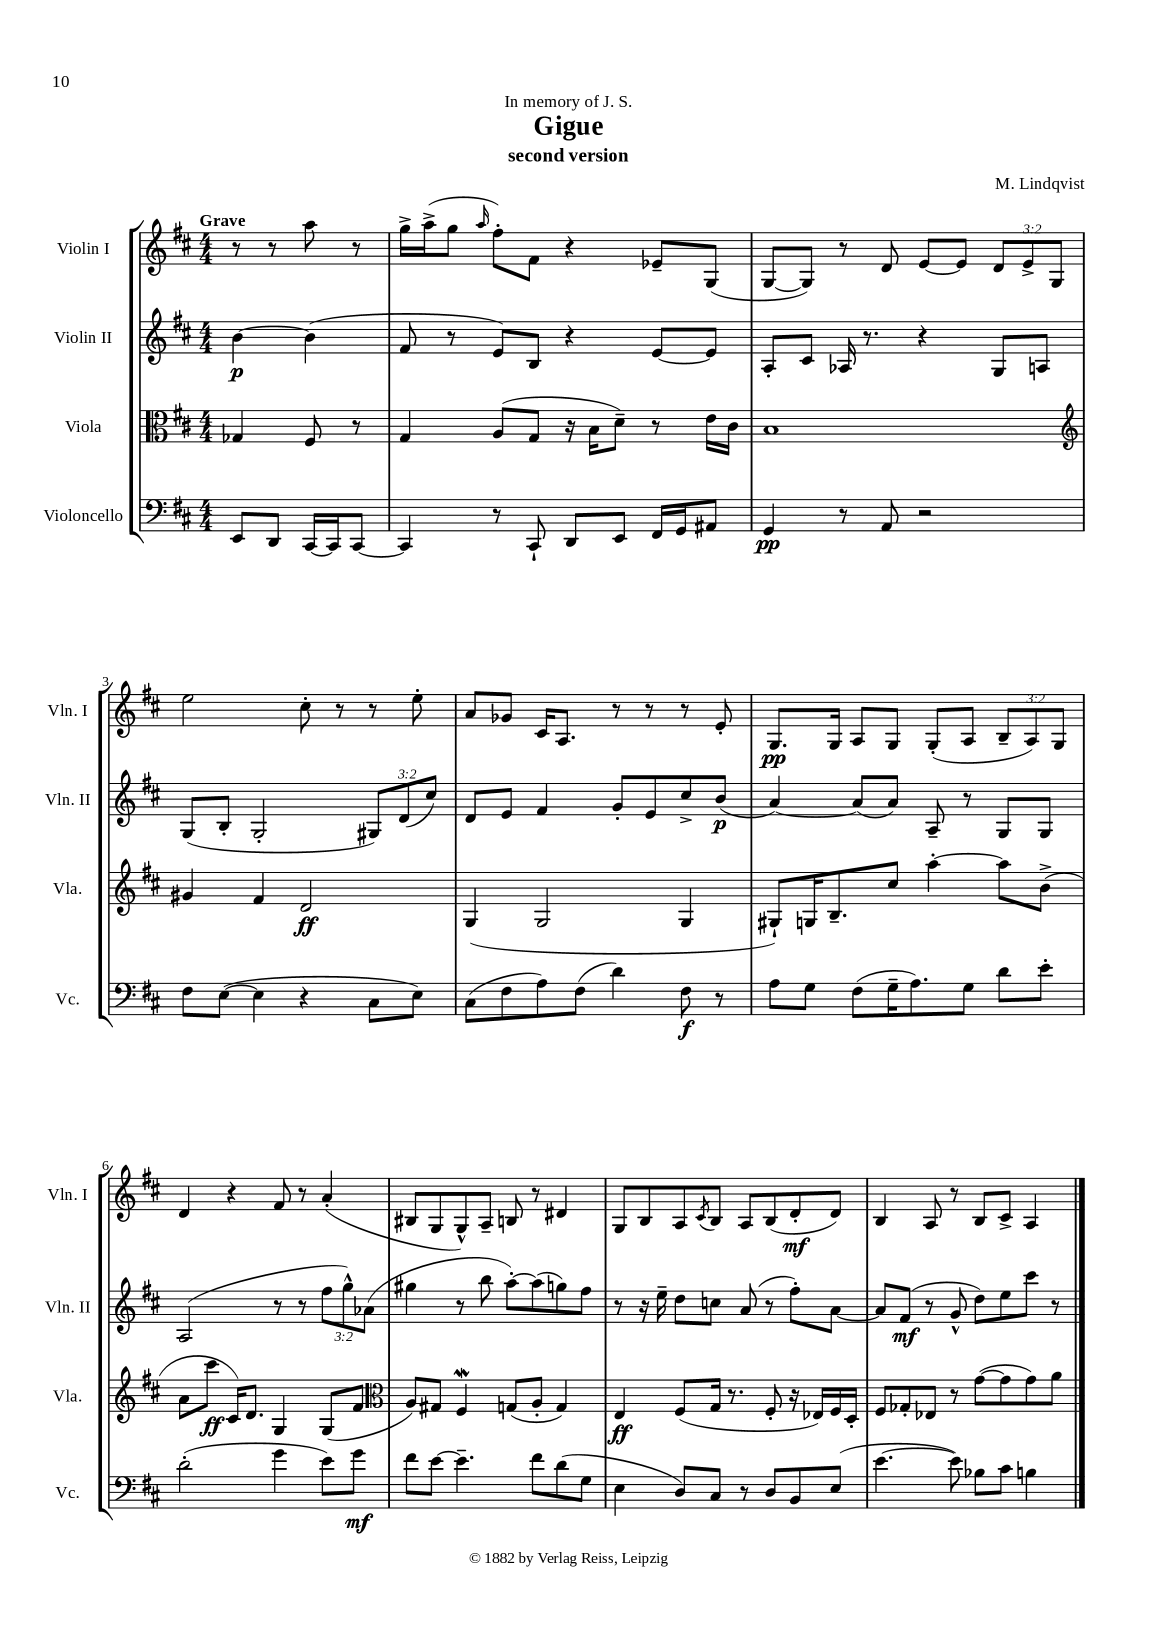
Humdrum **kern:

**kern	**dynam	**kern	**dynam	**kern	**dynam	**kern	**dynam
*part4	*part4	*part3	*part3	*part2	*part2	*part1	*part1
*staff4	*staff4	*staff3	*staff3	*staff2	*staff2	*staff1	*staff1
*I"Violoncello	*	*I"Viola	*	*I"Violin II	*	*I"Violin I	*
*I'Vc.	*	*I'Vla.	*	*I'Vln. II	*	*I'Vln. I	*
*clefF4	*	*clefC3	*	*clefG2	*	*clefG2	*
*k[f#c#]	*	*k[f#c#]	*	*k[f#c#]	*	*k[f#c#]	*
*M4/4	*	*M4/4	*	*M4/4	*	*M4/4	*
=	=	=	=	=	=	=	=
!	!	!	!	!	!	!LO:TX:a:B:t=Grave	!
8EE/L	.	4G-X/	.	[4b\	p	8r	.
8DD/J	.	.	.	.	.	8r	.
[16CC#/LL	.	8F#/	.	(4b\]	.	8aa\	.
16CC#/J]	.	.	.	.	.	.	.
[8CC#/J	.	8r	.	.	.	8r	.
=1	=1	=1	=1	=1	=1	=1	=1
4CC#/]	.	4G/	.	8f#/	.	16gg^\LL	.
.	.	.	.	.	.	(16aa^\J	.
.	.	.	.	8r	.	8gg\J	.
.	.	.	.	.	.	16qqaa/	.
8r	.	(8A/L	.	8e/L)	.	8ff#'\L)	.
8CC#`/	.	8G/J	.	8B/J	.	8f#\J	.
8DD/L	.	16r	.	4r	.	4r	.
.	.	16B\KL	.	.	.	.	.
8EE/J	.	8d~\J)	.	.	.	.	.
16FF#/LL	.	8r	.	[8e/L	.	8e-X~/L	.
16GG/J	.	.	.	.	.	.	.
8AA#X/J	.	16e\LL	.	8e/J]	.	(8G/J	.
.	.	16c#\JJ	.	.	.	.	.
=2	=2	=2	=2	=2	=2	=2	=2
4GG/	pp	1B	.	8A'/L	.	[8G/L	.
.	.	.	.	8c#/J	.	8G/J])	.
8r	.	.	.	16A-X/	.	8r	.
.	.	.	.	8.r	.	.	.
8AA/	.	.	.	.	.	8d/	.
2r	.	.	.	4r	.	[8e/L	.
.	.	.	.	.	.	8e/J]	.
.	.	.	.	8G/L	.	12d/L	.
.	.	.	.	.	.	12e^/	.
.	.	.	.	8An/J	.	.	.
.	.	.	.	.	.	12G/J	.
!!LO:LB:g=z
=3	=3	=3	=3	=3	=3	=3	=3
*	*	*clefG2	*	*	*	*	*
8F#\L	.	4g#X/	.	(8G/L	.	2ee\	.
([8E\J	.	.	.	8B'/J	.	.	.
4E\]	.	4f#/	.	2G'/	.	.	.
4r	.	2d/	ff	.	.	8cc#'\	.
.	.	.	.	.	.	8r	.
8C#\L	.	.	.	12G#X/L)	.	8r	.
.	.	.	.	(12d/	.	.	.
8E\J)	.	.	.	.	.	8ee'\	.
.	.	.	.	12cc#/J)	.	.	.
=4	=4	=4	=4	=4	=4	=4	=4
(8C#\L	.	(4G/	.	8d/L	.	8a/L	.
8F#\	.	.	.	8e/J	.	8g-X/J	.
8A\)	.	2G/	.	4f#/	.	16c#/KL	.
.	.	.	.	.	.	8.A/J	.
(8F#\J	.	.	.	.	.	.	.
4d\)	.	.	.	8g'/L	.	8r	.
.	.	.	.	8e/	.	8r	.
8F#\	f	4G/	.	8cc#^/	.	8r	.
8r	.	.	.	(8b/J	p	8e'/	.
=5	=5	=5	=5	=5	=5	=5	=5
8A\L	.	8G#X`/L)	.	[4a/)	.	8.G/L	pp
8G\J	.	16Gn/K	.	.	.	.	.
.	.	8.B~/	.	.	.	16G/Jk	.
(8F#\L	.	.	.	(8a/L]	.	8A/L	.
16G~\K	.	8cc#/J	.	8a/J)	.	8G/J	.
8.A\)	.	.	.	.	.	.	.
.	.	[4aa'\	.	8A~/	.	(8G'/L	.
8G\J	.	.	.	8r	.	8A/J	.
8d\L	.	8aa\L]	.	8G/L	.	12B~/L	.
.	.	.	.	.	.	12A/)	.
8e'\J	.	(8b^\J	.	8G/J	.	.	.
.	.	.	.	.	.	12G/J	.
!!LO:LB:g=z
=6	=6	=6	=6	=6	=6	=6	=6
(2d'\	.	8a\L	.	(2A/	.	4d/	.
.	.	8ccc#\J	ff	.	.	.	.
.	.	16c#/KL)	.	.	.	4r	.
.	.	8.d/J	.	.	.	.	.
4g\	.	4G/	.	8r	.	8f#/	.
.	.	.	.	8r	.	8r	.
8e\L)	.	(8G/L	.	12ff#\L	.	(4a'/	.
.	.	.	.	12gg^^\)	.	.	.
8g\J	mf	8f#/J	.	.	.	.	.
.	.	.	.	(12a-X\J	.	.	.
=7	=7	=7	=7	=7	=7	=7	=7
*	*	*clefC3	*	*	*	*	*
8f#\L	.	8A/L)	.	4gg#X\	.	8B#X/L	.
[8e\J	.	8G#X/J	.	.	.	8G/	.
4.e~\]	.	4F#W/	.	8r	.	8G^^/)	.
.	.	.	.	8bb\	.	8A~/J	.
.	.	(8Gn/L	.	[8aa'\L)	.	8Bn/	.
8f#\L	.	8A'/J	.	(8aa\]	.	8r	.
(8d\	.	4G/)	.	8ggn\)	.	4d#X/	.
8G\J	.	.	.	8ff#\J	.	.	.
=8	=8	=8	=8	=8	=8	=8	=8
4E\	.	4E/	ff	8r	.	8G/L	.
.	.	.	.	16r	.	8B/	.
.	.	.	.	16ee~\	.	.	.
8D/L)	.	(8F#/L	.	8dd\L	.	8A/	.
.	.	.	.	.	.	8qc#/	.
8C#/J	.	16G/Jk	.	8ccn\J	.	8B/J	.
.	.	8.r	.	.	.	.	.
8r	.	.	.	(8a/	.	8A/L	.
8D/L	.	8F#'/	.	8r	.	(8B/	.
8BB/	.	16r	.	8ff#'\L)	.	8d'/	mf
.	.	16E-X/LL)	.	.	.	.	.
(8E/J	.	16F#/	.	[8a\J	.	8d/J)	.
.	.	16D'/JJ	.	.	.	.	.
=9	=9	=9	=9	=9	=9	=9	=9
[4.e\	.	8F#/L	.	8a/L]	.	4B/	.
.	.	8G-X'/	.	(8f#/J	mf	.	.
.	.	8E-X/J	.	8r	.	8A/	.
8e\])	.	8r	.	8g^^/	.	8r	.
8B-X\L	.	([8g\L	.	8dd\L)	.	8B/L	.
8c#\J	.	8g\]	.	8ee\	.	8c#^/J	.
4Bn\	.	8g\)	.	8ccc#\J	.	4A/	.
.	.	8a\J	.	8r	.	.	.
==	==	==	==	==	==	==	==
*-	*-	*-	*-	*-	*-	*-	*-
